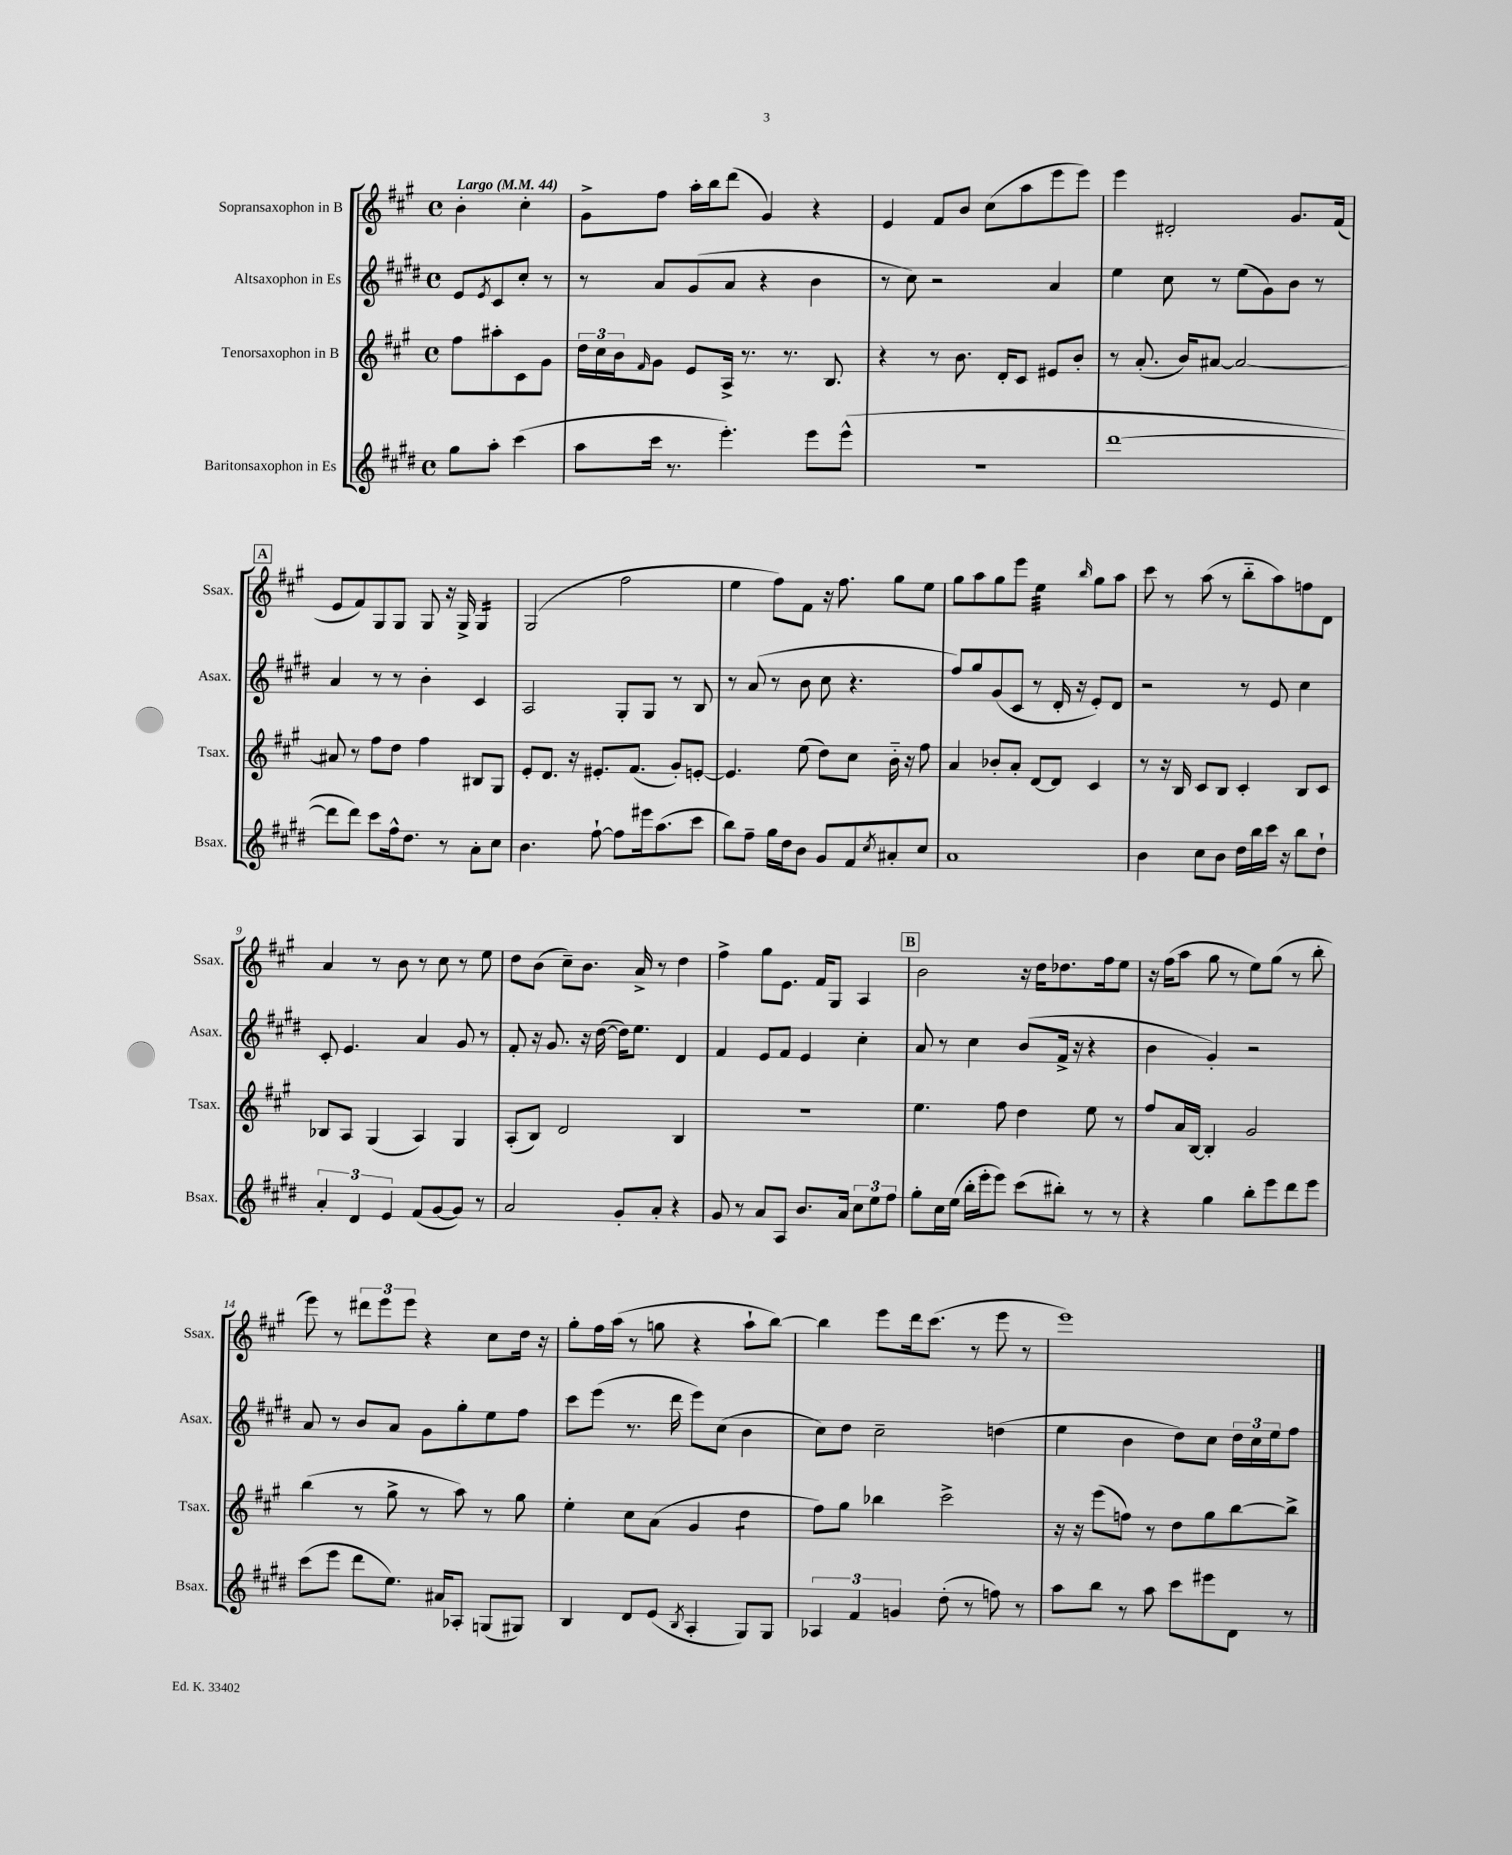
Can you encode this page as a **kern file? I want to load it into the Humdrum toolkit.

**kern	**kern	**kern	**kern
*staff4	*staff3	*staff2	*staff1
*clefG2	*clefG2	*clefG2	*clefG2
*k[f#c#g#d#]	*k[f#c#g#]	*k[f#c#g#d#]	*k[f#c#g#]
*M4/4	*M4/4	*M4/4	*M4/4
*met(c)	*met(c)	*met(c)	*met(c)
*MM44	*MM44	*MM44	*MM44
8gg#\L	8ff#\L	8e/L	4b'\
.	.	8qe/	.
8aa'\J	8aa#'\	8c#/	.
(4ccc#\	8c#\	8cc#'/J	4cc#'\
.	8g#\J	8r	.
=	=	=	=
8aa\L	24dd\LL	8r	8g#^\L
.	24cc#\	.	.
.	24b\J	.	.
.	16qqf#/	.	.
16ccc#\Jk	8g#\J	8a/L	8ff#\J
8.r	.	.	.
.	8e/L	(8g#/	16aa'\LL
.	.	.	16bb\J
4.eee'\)	16A^/Jk	8a/J	(8ddd\J
.	8.r	.	.
.	.	4r	4g#/)
.	8.r	.	.
8eee\L	.	4b\	4r
.	8.B/	.	.
(8eee^^\J	.	.	.
=	=	=	=
1r	4r	8r	4e/
.	.	8cc#\)	.
.	8r	2r	8f#/L
.	8.b\	.	8b/J
.	.	.	(8cc#\L
.	16d'/LK	.	.
.	8c#/J	.	8aa\
.	8e#/L	4a/	8eee\
.	8b'/J	.	8eee\J)
=	=	=	=
[1ddd#	8r	4ee\	4eee\
.	(8.a'/	.	.
.	.	8cc#\	2d#'/
.	16b/LK)	.	.
.	[8a#/J	8r	.
.	2a#/_	(8ee\L	.
.	.	8g#\)	.
.	.	8b\J	8.g#/L
.	.	8r	.
.	.	.	(16f#/Jk
=	=	=	=
8ddd#\]L	8a#/]	4a/	8e/L
8ddd#\J)	8r	.	8f#/)
8ccc#\L	8ff#\L	8r	8G#/
16ff#^^\k	8dd\J	8r	8G#/J
8.dd#\J	.	.	.
.	4ff#\	4b'\	8G#/
8r	.	.	16r
.	.	.	16G#^/
8a'\L	8B#/L	4c#/	4G#/
8cc#\J	8G#/J	.	.
=	=	=	=
4.b\	8e'/L	2A/	(2G#/
.	8.d/J	.	.
.	16r	.	.
[8ff#`\	8.e#'/L	.	.
8ff#\]L	.	8G#'/L	2ff#\
.	(8.f#/J	.	.
16eee#\k	.	8G#/J	.
(8.aa\	.	.	.
.	8g#'/L)	8r	.
8ccc#\J	[8e'/J	8B/	.
=	=	=	=
8bb\L)	4.e/]	8r	4ee\
8ff#~\J	.	(8a/	.
16gg#\LL	.	8r	8ff#\L)
16dd#\J	.	.	.
8b\J	(8ee\	8b\	8f#\J
8g#/L	8dd\L)	8cc#\	16r
.	.	.	8.ff#\
8f#/	8cc#\J	4.r	.
8qcc#/	.	.	.
8a#'/	16b'~\	.	8gg#\L
.	16r	.	.
8cc#/J	8ff#\	.	8ee\J
=	=	=	=
1a	4a/	8ff#/L)	8gg#\L
.	.	8gg#/	8aa\
.	8b-'/L	(8g#/	8gg#\
.	8a'/J	8c#/J	8eee\J
.	[8d/L	8r	4ee\
.	8d/]J	16d#'/	.
.	.	16r	.
.	.	.	16qqbb/
.	4c#/	8e'/L)	8gg#\L
.	.	8d#/J	8aa\J
=	=	=	=
4b\	8r	2r	8ccc#\
.	16r	.	8r
.	16B/	.	.
8cc#\L	8c#/L	.	(8aa\
8b\J	8B/J	.	8r
16dd#\LL	4c#'/	8r	8bb'~\L
16bb\	.	.	.
16ccc#\JJ	.	8e/	8aa\)
16r	.	.	.
8bb\L	8B/L	4cc#\	8ff\
8dd#`\J	8c#/J	.	8d\J
=	=	=	=
6a'/	8B-/L	8c#'/	4a/
.	8A/J	4.e/	.
6d#/	.	.	.
.	(4G#/	.	8r
6e/	.	.	.
.	.	.	8b\
(8f#/L	4A/)	4a/	8r
[8g#/	.	.	8cc#\
8g#/]J)	4G#/	8g#/	8r
8r	.	8r	8ee\
=	=	=	=
2a/	(8A'/L	8f#'/	8dd\L
.	8B/J)	16r	(8b\J
.	.	8.g#/	.
.	2d/	.	8cc#~\L)
.	.	16r	8.b\J
.	.	([16dd#\	.
8g#'/L	.	16dd#\]LK)	.
.	.	8.ee\J	16a^/
8a'/J	.	.	8r
4r	4B/	4d#/	4dd\
=	=	=	=
8g#/	1r	4f#/	4ff#^\
8r	.	.	.
8a/L	.	8e/L	8gg#\L
8A/J	.	8f#/J	8.e\J
8.b/L	.	4e/	.
.	.	.	16f#/LK
.	.	.	8G#/J
16a/Jk	.	.	.
12cc#\L	.	4cc#'\	4A/
12ee\	.	.	.
12ff#\J	.	.	.
=	=	=	=
8gg#'\L	4.ee\	8a/	2b\
16cc#\L	.	8r	.
(16ee\JJ	.	.	.
16bb'\LL	.	4cc#\	.
16eee'\J	.	.	.
8eee\J)	8ff#\	.	.
(8ccc#\L	4dd\	(8b/L	16r
.	.	.	16dd\LK
8bb#'\J)	.	16f#^/Jk	8.dd-\
.	.	16r	.
8r	8ee\	4r	.
.	.	.	16ff#\k
8r	8r	.	8ee\J
=	=	=	=
4r	8ff#/L	4b\	16r
.	.	.	(16ff#\LK
.	16a/L	.	8aa\J
.	[16B/JJ	.	.
4gg#\	4B'/]	4g#'/)	8gg#\
.	.	.	8r
8bb'\L	2g#/	2r	8ee\L)
8eee\	.	.	(8gg#\J
8ddd#\	.	.	8r
8eee\J	.	.	8bb'\
=	=	=	=
(8ccc#\L	(4bb\	8a/	8eee\)
8eee\J	.	8r	8r
8ddd#\L	8r	8b/L	12ddd#\L
.	.	.	12eee\
8.ee\J)	8gg#^\	8a/J	.
.	.	.	12eee\J
.	8r	8g#\L	4r
16a#/LK	.	.	.
8A-'/J	8aa\)	8gg#'\	.
(8G/L	8r	8ee\	8cc#\L
8G#/J)	8gg#\	8ff#\J	16dd\Jk
.	.	.	16r
=	=	=	=
4B/	4ee'\	8ccc#\L	8gg#'\L
.	.	(8eee\J	16ff#\L
.	.	.	(16aa\JJ
8d#/L	8cc#\L	8.r	8r
(8e/J	(8a\J	.	8gg\
.	.	16ddd#\	.
8qB/	.	.	.
4A'/	4g#/	8eee\L)	4r
.	.	(8cc#\J	.
8G#/L)	4dd\	4b\	8aa`\L
8G#/J	.	.	[8bb\J)
=	=	=	=
6A-/	8ff#\L)	8cc#\L)	4bb\]
.	8gg#\J	8dd#\J	.
6f#/	.	.	.
.	4bb-\	2cc#~\	8eee\L
6g/	.	.	.
.	.	.	16ddd\k
.	.	.	(8.ccc#\J
(8dd#'\	2ccc#^\	.	.
8r	.	.	8r
8ff\)	.	(4dd\	8eee\
8r	.	.	8r
=	=	=	=
8aa\L	16r	4ee\	1eee)
.	16r	.	.
8bb\J	(8eee\L	.	.
8r	8ff\J)	4b\	.
8aa\	8r	.	.
8ccc#\L	8dd\L	8dd#\L)	.
8eee#\	8gg#\	8cc#\J	.
8d#\J	[8bb\	24dd#\LL	.
.	.	24cc#\	.
.	.	24ee\J	.
8r	8bb^\]J	8ff#\J	.
==	==	==	==
*-	*-	*-	*-
